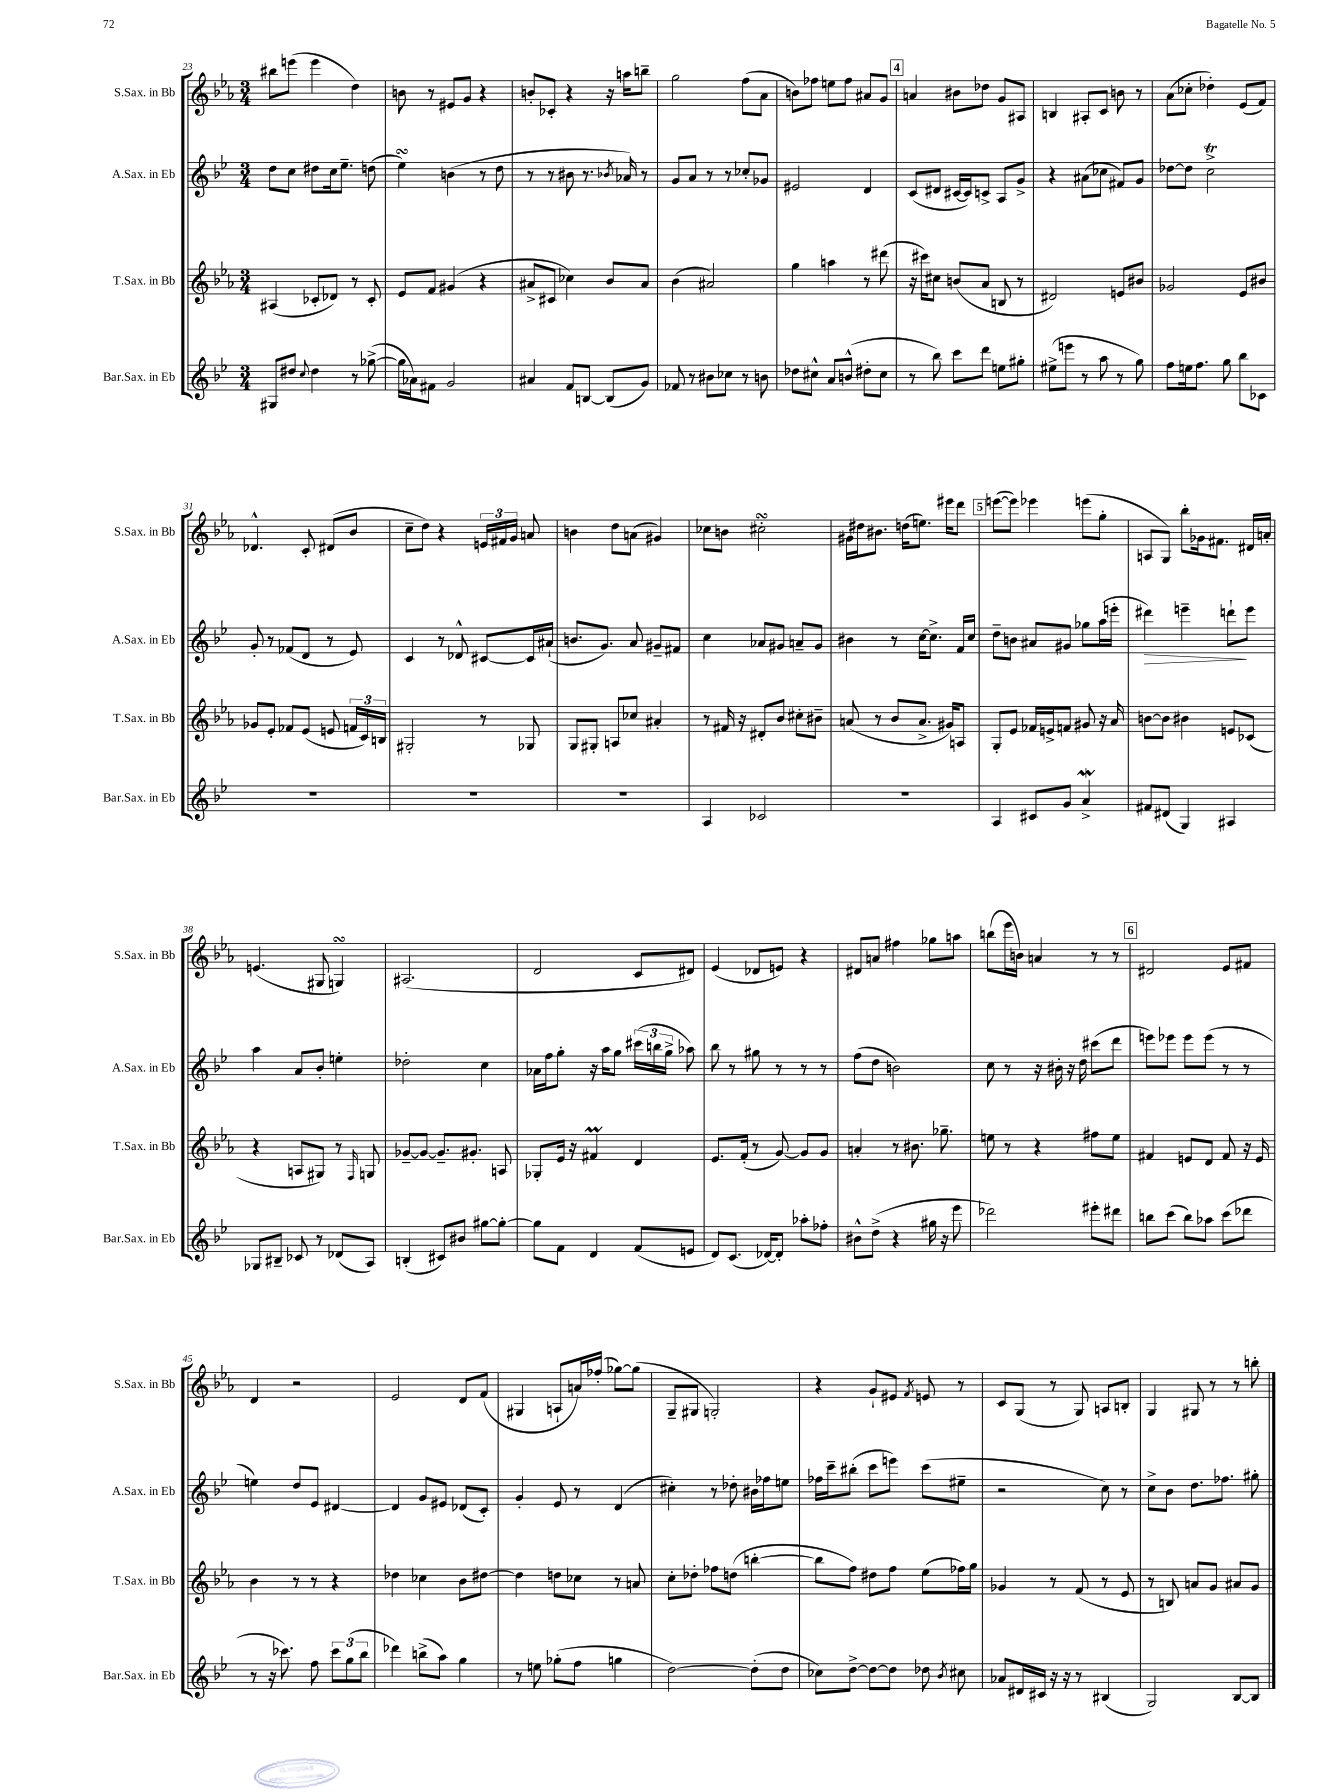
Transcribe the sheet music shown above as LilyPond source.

<<
\new StaffGroup <<
\new Staff = "s0" \with { instrumentName = "S.Sax. in Bb" shortInstrumentName = "S.Sax. in Bb" } {
    \clef treble \key ees \major \numericTimeSignature \time 3/4
    \autoBeamOff bis''8[ e'''8]( e'''4 d''4) |
    b'8 r8 eis'8[ g'8] r4 |
    b'8[-. ces'8]-. r4 r16 a''16[ b''8]-- |
    g''2 f''8[( aes'8] |
    b'8[) fes''8] e''8[ fes''8] ais'8[ g'8] |
    \mark \markup { \box "4" } a'4 bis'8[ des''8] g'8[ ais8] |
    b4 ais8[-. c'8] b'8 r8 |
    aes'8[( ces''8]-. des''4-.) ees'8[( f'8]) |
    des'4.-^ c'8-. dis'8[( bes'8] |
    c''8[-- d''8]) r4 \tuplet 3/2 { e'16[ fis'16 g'16] } a'8 |
    b'4 d''8[ a'8]( gis'4) |
    ces''8[ b'8] cis''2-.\turn |
    gis'16[ dis''16 bis'8.] d''16[( e''8.]) eis'''16[ d'''8] |
    \mark \markup { \box "5" } e'''8[~( e'''8]) ees'''4 e'''8[( g''8]-. |
    a8[ g8]) bes''8[-. ges'16 fis'8.] dis'16[ a'16]-. |
    e'4.( gis8 g4\turn) |
    ais2.( |
    d'2 c'8[ dis'8]) |
    ees'4( des'8[ e'8]) r4 |
    dis'8[ a'8] fis''4 ges''8[ a''8] |
    b''8[( ees'''16 b'16]) a'4 r8 r8 |
    \mark \markup { \box "6" } dis'2 ees'8[ fis'8] |
    d'4 r2 |
    ees'2 d'8[ f'8]( |
    gis4 a8[-! a'16) fes''16]-.( ges''8[~) ges''8]( |
    g8[-- gis8] g2-.) |
    r4 g'8[-! eis'8] \acciaccatura { f'8 } e'8 r8 |
    c'8[ g8]( r8 g8) a8[ b8]-. |
    g4 gis8 r8 r8 b''8-. \bar "|." |
}
\new Staff = "s1" \with { instrumentName = "A.Sax. in Eb" shortInstrumentName = "A.Sax. in Eb" } {
    \clef treble \key bes \major \numericTimeSignature \time 3/4
    \autoBeamOff d''8[ c''8] dis''8[ c''16 ees''8.]-- d''8( |
    ees''4\turn) b'4( r8 d''8 |
    r8 r8 bis'8 r8. \acciaccatura { bes'8 } aes'16) r8 |
    g'8[ a'8] r8 r8 ces''8[-. ges'8] |
    eis'2 d'4 |
    \mark \markup { \box "4" } c'8[( dis'8] cis'16[~ cis'16) c'8]-> a8[ g'8]-> |
    r4 ais'8[( ces''8] fis'8[) g'8] |
    des''8[~ des''8] c''2->\trill |
    g'8-. r8 fes'8[( d'8] r8 ees'8) |
    c'4 r8 des'8-^ cis'8[~ cis'16 ais'16]-!( |
    b'8.[ g'8.]) a'8 gis'8[-- fis'8] |
    c''4 aes'8[ gis'8] a'8[-- gis'8] |
    bis'4 r8 c''16[~ c''8.]-> f'16[ c''16] |
    \mark \markup { \box "5" } d''8[-- b'8] ais'8[ gis'8] ges''8[ a''16( e'''16]-. |
    dis'''4\>) e'''4-- d'''8[-!\! e'''8] |
    a''4 a'8[ bes'8]-. e''4-. |
    des''2-. c''4 |
    aes'16[ f''16 g''8]-. r16 a''16[ g''8] \tuplet 3/2 { cis'''16[( b''16 g''16]-> } aes''8) |
    bes''8 r8 gis''8 r8 r8 r8 |
    f''8[( d''8] b'2) |
    c''8 r8 r16 bis'16-. r16 d''16 cis'''8[( d'''8] |
    \mark \markup { \box "6" } e'''8[) ees'''8] ees'''8[ ees'''8]( r8 r8 |
    e''4) d''8[ ees'8] dis'4~ |
    dis'4 g'8[ eis'8] des'8[( c'8]-.) |
    g'4-. ees'8 r8 d'4( |
    cis''4-.) r8 des''8-. bis'16[ fes''16 e''8] |
    fes''16[ c'''16-- bis''8]-.( c'''8[ e'''8]) c'''8[( eis''8]-- |
    r2 c''8) r8 |
    c''8[-> bes'8] d''8.[ fes''8.] gis''8-. \bar "|." |
}
\new Staff = "s2" \with { instrumentName = "T.Sax. in Bb" shortInstrumentName = "T.Sax. in Bb" } {
    \clef treble \key ees \major \numericTimeSignature \time 3/4
    \autoBeamOff ais4( ces'8[-. des'8]) r8 ces'8-. |
    ees'8[ f'8] gis'4( r4 |
    ais'8[-> cis'8] ces''4) bes'8[ ais'8] |
    bes'4( ais'2) |
    g''4 a''4 r8 dis'''8( |
    \mark \markup { \box "4" } r16 cis'''16[) cis''8] b'8[( aes'8] b8 r8 |
    dis'2) e'8[ bis'8] |
    ges'2 ees'8[ bis'8] |
    ges'8[ ees'8]-. fes'8[ ees'8]( e'8 \tuplet 3/2 { f'16[ c'16) b16] } |
    gis2-. r8 ges8 |
    g8[ gis8]-. a8[ ces''8] ais'4-. |
    r8 fis'16 r16 dis'8[-. bes'8] cis''8[-. bis'8]-- |
    a'8( r8 bes'8[ a'8.]-> gis'16[) a8] |
    \mark \markup { \box "5" } g8[-. ees'8] fes'16[ e'16-> f'8] gis'8 r16 aes'16 |
    b'8[~ b'8] bis'4 e'8[ ces'8]( |
    r4 a8[ gis8]) r8 \grace { f16 } g8 |
    ges'8[~-- ges'8]~ ges'8.[-- gis'8.]-. a8 |
    ges8[-. ees'16] r16 fis'4\prall d'4 |
    ees'8.[ f'16]-.( r8 g'8~) g'8[ g'8] |
    a'4-. r8 bis'8. ges''8.-- |
    e''8 r8 r4 fis''8[ e''8] |
    \mark \markup { \box "6" } fis'4 e'8[ d'8] fis'8 r16 e'16 |
    bes'4 r8 r8 r4 |
    des''4 ces''4 bes'8[ dis''8]~ |
    dis''4 d''8[ ces''8] r8 a'8 |
    c''8[-. des''8]-. fes''8[ d''8]( b''4~-. |
    b''8[ f''8]) dis''8[ f''8] ees''8[( fes''16) g''16] |
    ges'4 r8 f'8( r8 ees'8 |
    r8 b8) a'8[ g'8] ais'8[ g'8] \bar "|." |
}
\new Staff = "s3" \with { instrumentName = "Bar.Sax. in Eb" shortInstrumentName = "Bar.Sax. in Eb" } {
    \clef treble \key bes \major \numericTimeSignature \time 3/4
    \autoBeamOff gis8[ dis''8] \appoggiatura { c''8 } dis''4 r8 ges''8~->( |
    ges''16[ aes'16) fis'8] g'2 |
    ais'4 f'8[ b8]~ b8[( g'8]) |
    fes'8 r8 bis'8[ ces''8] r8 b'8 |
    des''8[ cis''8]-^ a'8[ b'8]-^( dis''8[-. cis''8] |
    \mark \markup { \box "4" } r8 bes''8) c'''8[ d'''8] e''8[ gis''8]-. |
    eis''8[->( e'''8] r8 a''8 r8 g''8) |
    f''8[ e''16 f''8.] g''8 bes''8[ ces'8] |
    R2. |
    R2. |
    R2. |
    a4 ces'2 |
    R2. |
    \mark \markup { \box "5" } a4 cis'8[ g'8] a'4->\mordent |
    fis'8[ dis'8]( g4) ais4 |
    ges8[ bis8]-- ces'8 r8 des'8[( a8]) |
    b4-.( cis'8[) bis'8] gis''8[~ gis''8]~-. |
    gis''8[ f'8] d'4 f'8[( e'8] |
    d'8[) c'8.]( des'16[~) des'8]-. aes''8[-. fes''8]-. |
    bis'8[-^ d''8]->( r4 gis''16 r16 ees'''8 |
    des'''2) eis'''8[-. dis'''8] |
    \mark \markup { \box "6" } b''8[ c'''8]( b''8[) aes''8] c'''8[( des'''8] |
    r8 r16 ces'''8.) f''8 \tuplet 3/2 { ces'''8[ g''8( bes''8] } |
    des'''4) b''8[->( a''8]) g''4 |
    r8 e''8 ges''8[-.( f''8] g''4 |
    d''2~) d''8[-.( d''8] |
    ces''8[) d''8]~-> d''8[~ d''8] des''8 \acciaccatura { bes'8 } cis''8 |
    aes'8[ dis'16 cis'16] r16 r16 r8 bis4( |
    g2) bes8[~ bes8] \bar "|." |
}
>>
>>
\layout { \context { \Score currentBarNumber = #23 } }
